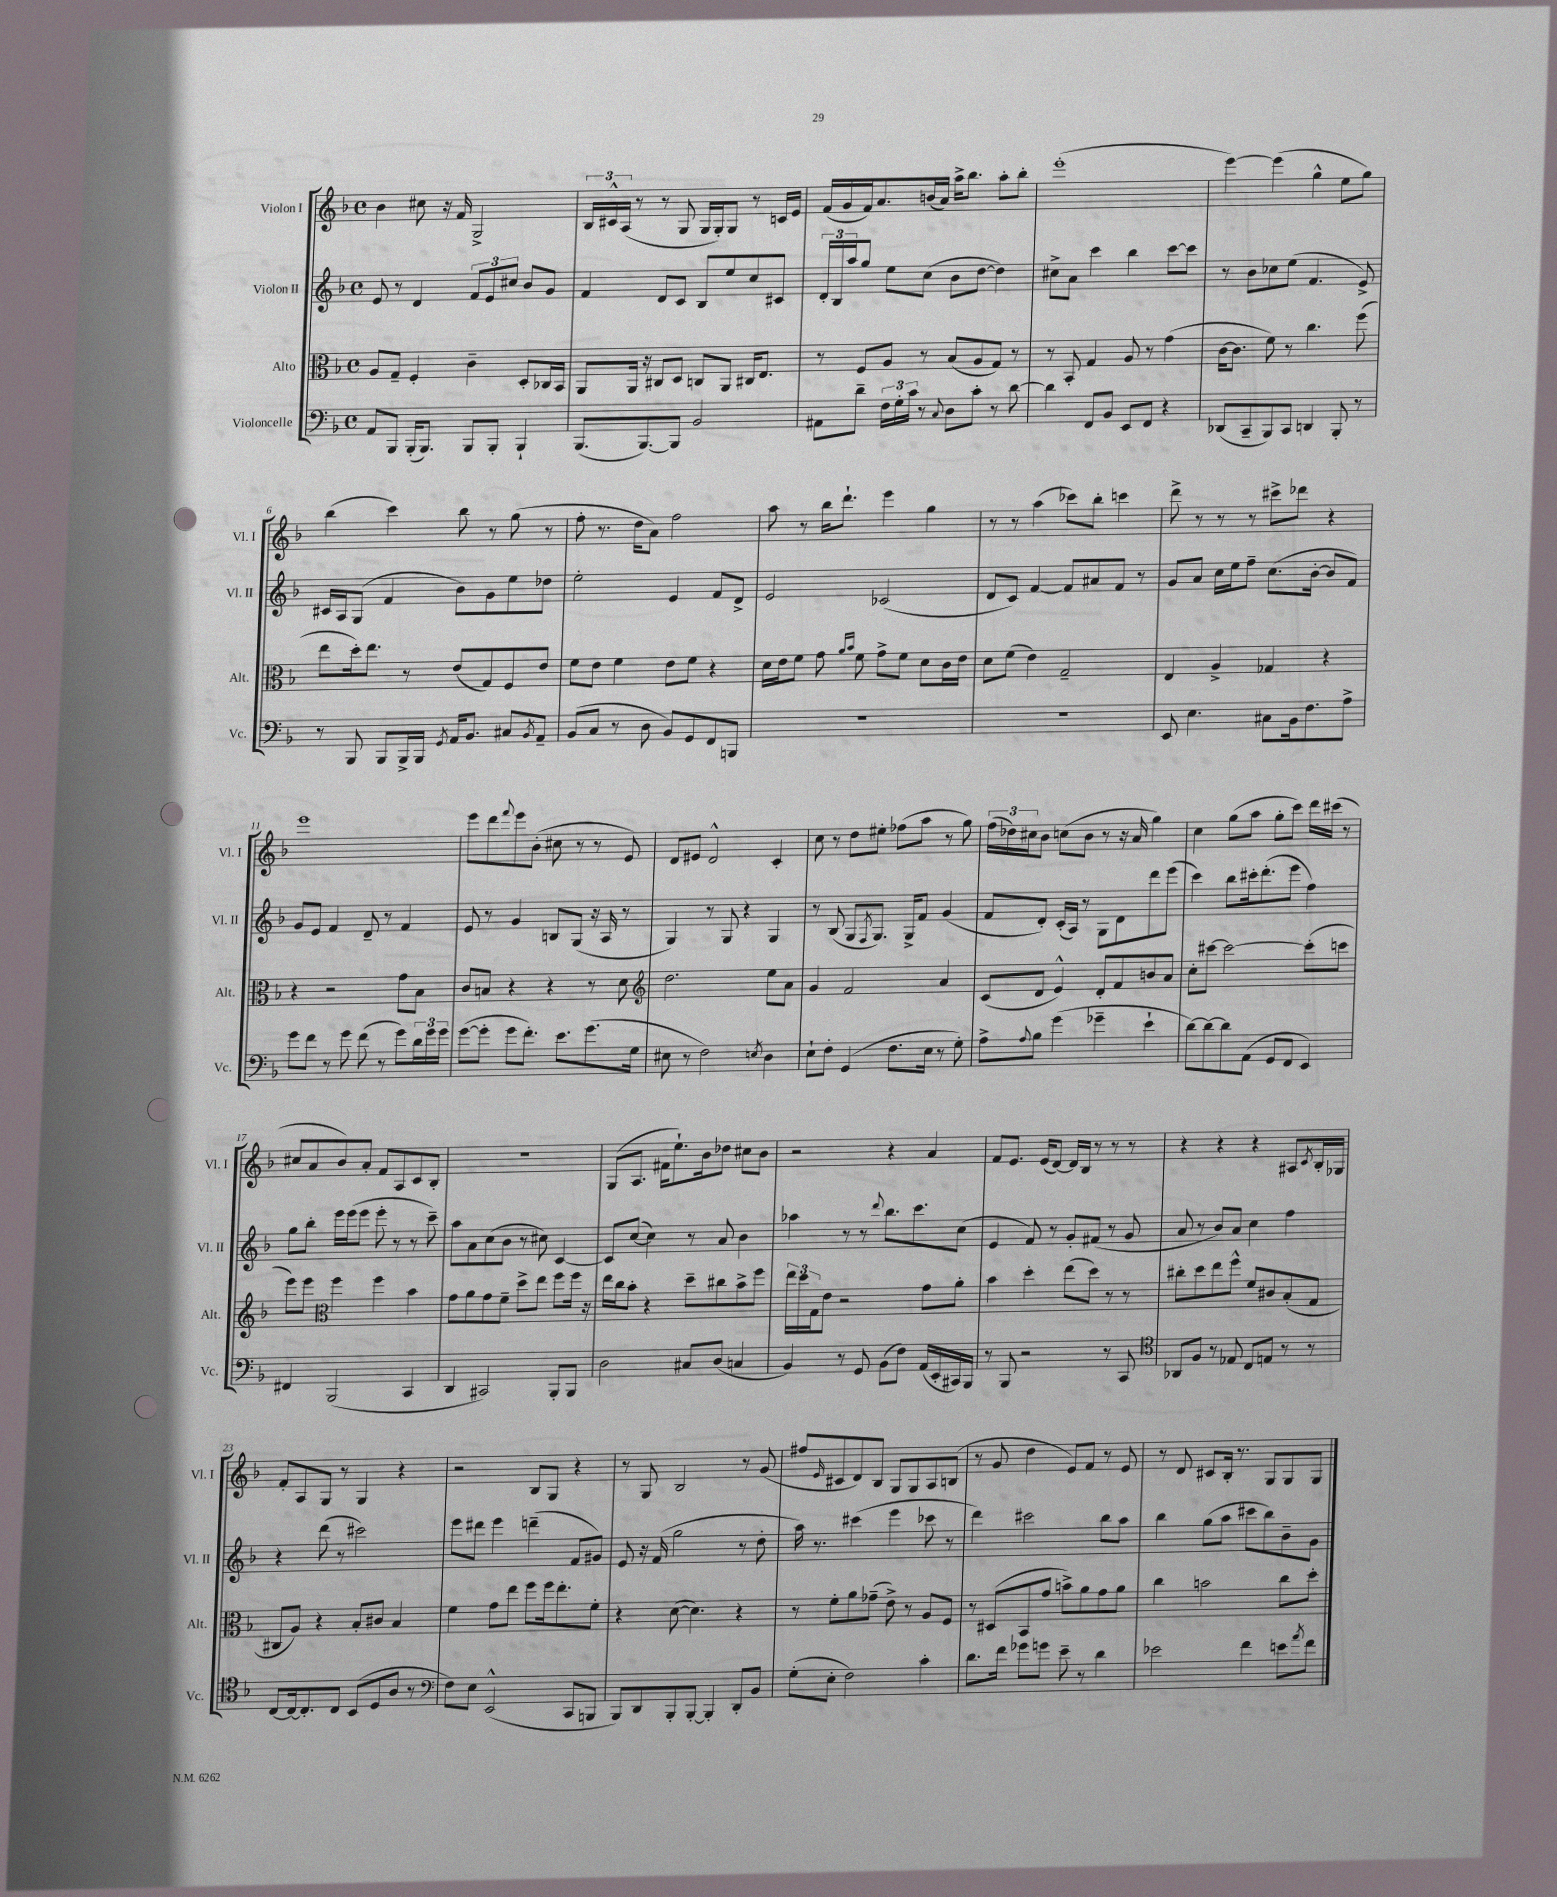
<<
\new StaffGroup <<
\new Staff = "s0" \with { instrumentName = "Violon I" shortInstrumentName = "Vl. I" } {
    \clef treble \key f \major \defaultTimeSignature \time 4/4
    bes'4 cis''8 r16 f'16 g2-> |
    \tuplet 3/2 { bes16 cis'16-^ a16( } r8 r8 g8 g16 g16-.) g8 r8 c'16 e'16 |
    f'16( g'16 f'16) a'8. b'16( a'16) a''16-> bes''8. a''8-. bes''8-. |
    e'''1-.( |
    e'''4~) e'''4( g''4-^ e''8 g''8) |
    bes''4( c'''4) bes''8 r8 g''8( r8 |
    f''8-. r8. d''16 a'8) f''2 |
    a''8 r8 bes''16 d'''8.-! e'''4 g''4 |
    r8 r8 a''4( ces'''8) bes''8-. c'''4 |
    d'''8-> r8 r8 r8 cis'''8-> des'''8 r4 |
    e'''1 |
    e'''8 d'''8 \appoggiatura { f'''8 } e'''8 bes'8-.( cis''8 r8 r8 e'8) |
    d'8 eis'8 d'2-^ c'4-. |
    c''8 r8 d''8 eis''8-. fes''8( a''8 r8 g''8) |
    \tuplet 3/2 { f''16( des''16) cis''16 } bes'8 c''8( bes'8 r8 r16 a'16 g''4) |
    c''4 g''8( a''8 g''8-. c'''8) d'''16 cis'''16( r8 |
    cis''8 a'8 bes'8) a'8-. f'8 a8 c'8 bes8-. |
    R1 |
    g8( a8. fis'16 e''8.-!) bes'16 des''8 cis''8 bes'8 |
    r2 r4 a'4 |
    f'8 e'8. e'16( d'8~) d'16 bes16 r8 r8 r8 |
    r4 r4 r4 ais8 \acciaccatura { c'8 } bes16-. ges16 |
    f'8-. a8 g8 r8 g4 r4 |
    r2 bes8 g8 r4 |
    r8 g8 bes2 r8 g'8( |
    fis''8 \grace { e'16 } cis'8 d'8) bes8 g8 g8 a8 b8( |
    r8 g'8 d''4 e'8) f'8 r8 e'8 |
    r8 d'8 cis'8 bes16-. r8. g8 g8 g8 \bar "|." |
}
\new Staff = "s1" \with { instrumentName = "Violon II" shortInstrumentName = "Vl. II" } {
    \clef treble \key f \major \defaultTimeSignature \time 4/4
    e'8 r8 d'4 \tuplet 3/2 { f'8 e'8 cis''8 } bes'8 g'8 |
    f'4 d'8 c'8 bes8 e''8 c''8 cis'8 |
    \tuplet 3/2 { d'16-. bes16 a''16 } g''8 e''8 c''8( bes'8 d''8~ d''4) |
    cis''8-> a'8 c'''4 bes''4 c'''8~ c'''8 |
    r8 bes'8 ces''8 e''8( f'4. e'8->) |
    cis'16 a16 g8( f'4 bes'8) g'8 e''8 des''8 |
    e''2-. e'4 f'8 d'8-> |
    e'2 ces'2( |
    d'8 c'8) f'4~ f'8 ais'8 f'8 r8 |
    g'8 a'8 c''16 e''16 f''8-- c''8.( bes'16~-. bes'8 f'8) |
    g'8 e'8 f'4 d'8-- r8 f'4 |
    e'8 r8 g'4 b8 g8( r16 a16 r8 |
    g4) r8 g8 r4 g4 |
    r8 bes8( g8 \acciaccatura { f8 } g8.) g16-> f'8 g'4( |
    f'8 d'8-.) c'16-.( a16) r8 g8 d'8 d'''8 e'''8( |
    c'''4) bes''8 cis'''16-. d'''8.-.( e'''8 f''4) |
    g''8 bes''8-. e'''16 e'''16( e'''8 e'''8-. r8 r8 c'''8--) |
    a''8 a'8 c''8( bes'8 r8 cis''8) c'4~ |
    c'8 c''8~( c''4) r8 a'8 bes'4 |
    aes''4 r8 r8 \appoggiatura { d'''8 } bes''8. c'''8. c''8( |
    e'4 f'8) r8 g'8-. fis'8( r8 g'8 |
    a'8 r8 bes'8) a'8 c''4 f''4 |
    r4 d'''8( r8 cis'''2) |
    e'''8 dis'''8 e'''4 d'''4--( f'8 gis'8) |
    e'8 r16 f'16( g''2 r8 d''8-. |
    a''16) r8. cis'''4( e'''4 ces'''8 r8 |
    d'''4) cis'''2 bes''8 a''8 |
    bes''4 g''8( a''8 cis'''8 bes''8) bes'8-- g'8 \bar "|." |
}
\new Staff = "s2" \with { instrumentName = "Alto" shortInstrumentName = "Alt." } {
    \clef alto \key f \major \defaultTimeSignature \time 4/4
    a8 g8-- f4-. c'4-- d8-. ces16 bes,16 |
    a,8 a,16 r16 cis8 d8 c8 a,8 cis16 e8. |
    r8 f8 a8 r8 bes8( a8 g8) r8 |
    r8 bes,8-. g4 a8 r8 g'4( |
    c'16~ c'8. f'8) r8 c''4. f''8( |
    e''8 d''16-.) e''8. r8 e'8( g8) f8 e'8 |
    f'8 e'8 f'4 e'8 f'8 r4 |
    d'16 e'16 f'8 g'8 \grace { a'16 bes'16 } f'8 g'8-> f'8 d'8 c'16 e'16 |
    d'8 f'8( e'4) g2-- |
    e4 a4-> ges4 r4 |
    r4 r2 g'8 bes8 |
    c'8 b8 r4 r4 r8 d'8 |
    \clef treble d''2. e''8 a'8 |
    g'4 f'2 a'4 |
    c'8( d'8 e'4-^) d'8-. f'8 b'8 a'8 |
    c''8-. cis'''8~ cis'''2~ cis'''8-.( c'''8 |
    e'''8) e'''8 \clef alto f''4 f''4 bes'4 |
    g'8 a'8 g'8 f'8-- d''8-> e''8 f''8 f''16 r16 |
    e''16 c''16 bes'8-. r4 d''8-- cis''8 bes'8-> f''8 |
    \tuplet 3/2 { e''16 d''16 g16 } e'8 r2 g'8 a'8-. |
    bes'4 d''4-. e''8( d''8) r8 r8 |
    cis''8-. d''8 e''8 f''8-^ f'8 cis'8 bes8-.( g8 |
    cis8 a8) r4 bes8-. cis'8 bes4 |
    f'4 g'8 e''8 f''8 f''16 e''8.-. f'8-. |
    r4 d'8~( d'4.) r4 |
    r8 f'8-. a'8 ges'8--( e'8->) r8 a8 f8 |
    r8 dis8( bes,8 g'8 b'8->) a'8 g'8 a'8 |
    c''4 b'2 c''8 d''8-. \bar "|." |
}
\new Staff = "s3" \with { instrumentName = "Violoncelle" shortInstrumentName = "Vc." } {
    \clef bass \key f \major \defaultTimeSignature \time 4/4
    a,8 bes,,8 bes,,16-.( bes,,8.) bes,,8 bes,,8-. bes,,4-! |
    bes,,8.( bes,,8.~) bes,,8 bes,2 |
    ais,8 d'8-- \tuplet 3/2 { f16 g16-. c'16 } r8 \appoggiatura { c8 } d8 c'8-. r8 d'8~ |
    d'4 f,8 bes,8 e,8 f,8 r4 |
    des,8( c,8-- bes,,8) c,8 d,4 bes,,8-. r8 |
    r8 bes,,8 bes,,8 bes,,16-> bes,,16 \acciaccatura { g,8 } a,16 bes,8. cis8 \acciaccatura { bes,8 } a,8-- |
    bes,8( c8 r8 d8 bes,8) g,8 f,8 b,,8 |
    R1 |
    R1 |
    e,8 e4. cis8 bes,16 f8. a8-> |
    g'8 f'8 r8 g'8 f'8( r8 g'8) \tuplet 3/2 { d'16 g'16 g'16 } |
    g'8~( g'8-. g'8 f'8.-.) e'8. g'8.( g16 |
    eis8 r8 f2) \acciaccatura { e8 } d4 |
    e8-! f8-. g,4( f8. e16 r8 g8-.) |
    a8-> \appoggiatura { a8 } bes8 g'4( ges'4-- e'4-! |
    d'8~) d'8~ d'8 a,8( g,8 f,8 e,4) |
    fis,4 bes,,2( c,4 |
    d,4 cis,2) bes,,8-. bes,,8 |
    d2 cis8 d8( c4 |
    bes,4) r8 g,8 bes,8( f8) a,16( e,16-. cis,16) bes,,16 |
    r8 bes,,8 r2 r8 c,8 |
    \clef tenor aes,8 f8 r8 ees8 c8 e8 r8 r8 |
    c8~ c16~ c8.-. c8 bes,8( d8 a8 r8 |
    \clef bass f8) e8 e,2-^( c,8 b,,8 |
    bes,,8) d,8 bes,,8-. bes,,8~-. bes,,4-. d,8-. bes,8 |
    g8-.( e8-. f2) c'4-. |
    d'8. f'16 ges'8 g'8 e'8-- r8 d'4 |
    ees'2 f'4 e'8 \acciaccatura { a'8 } f'8 \bar "|." |
}
>>
>>
